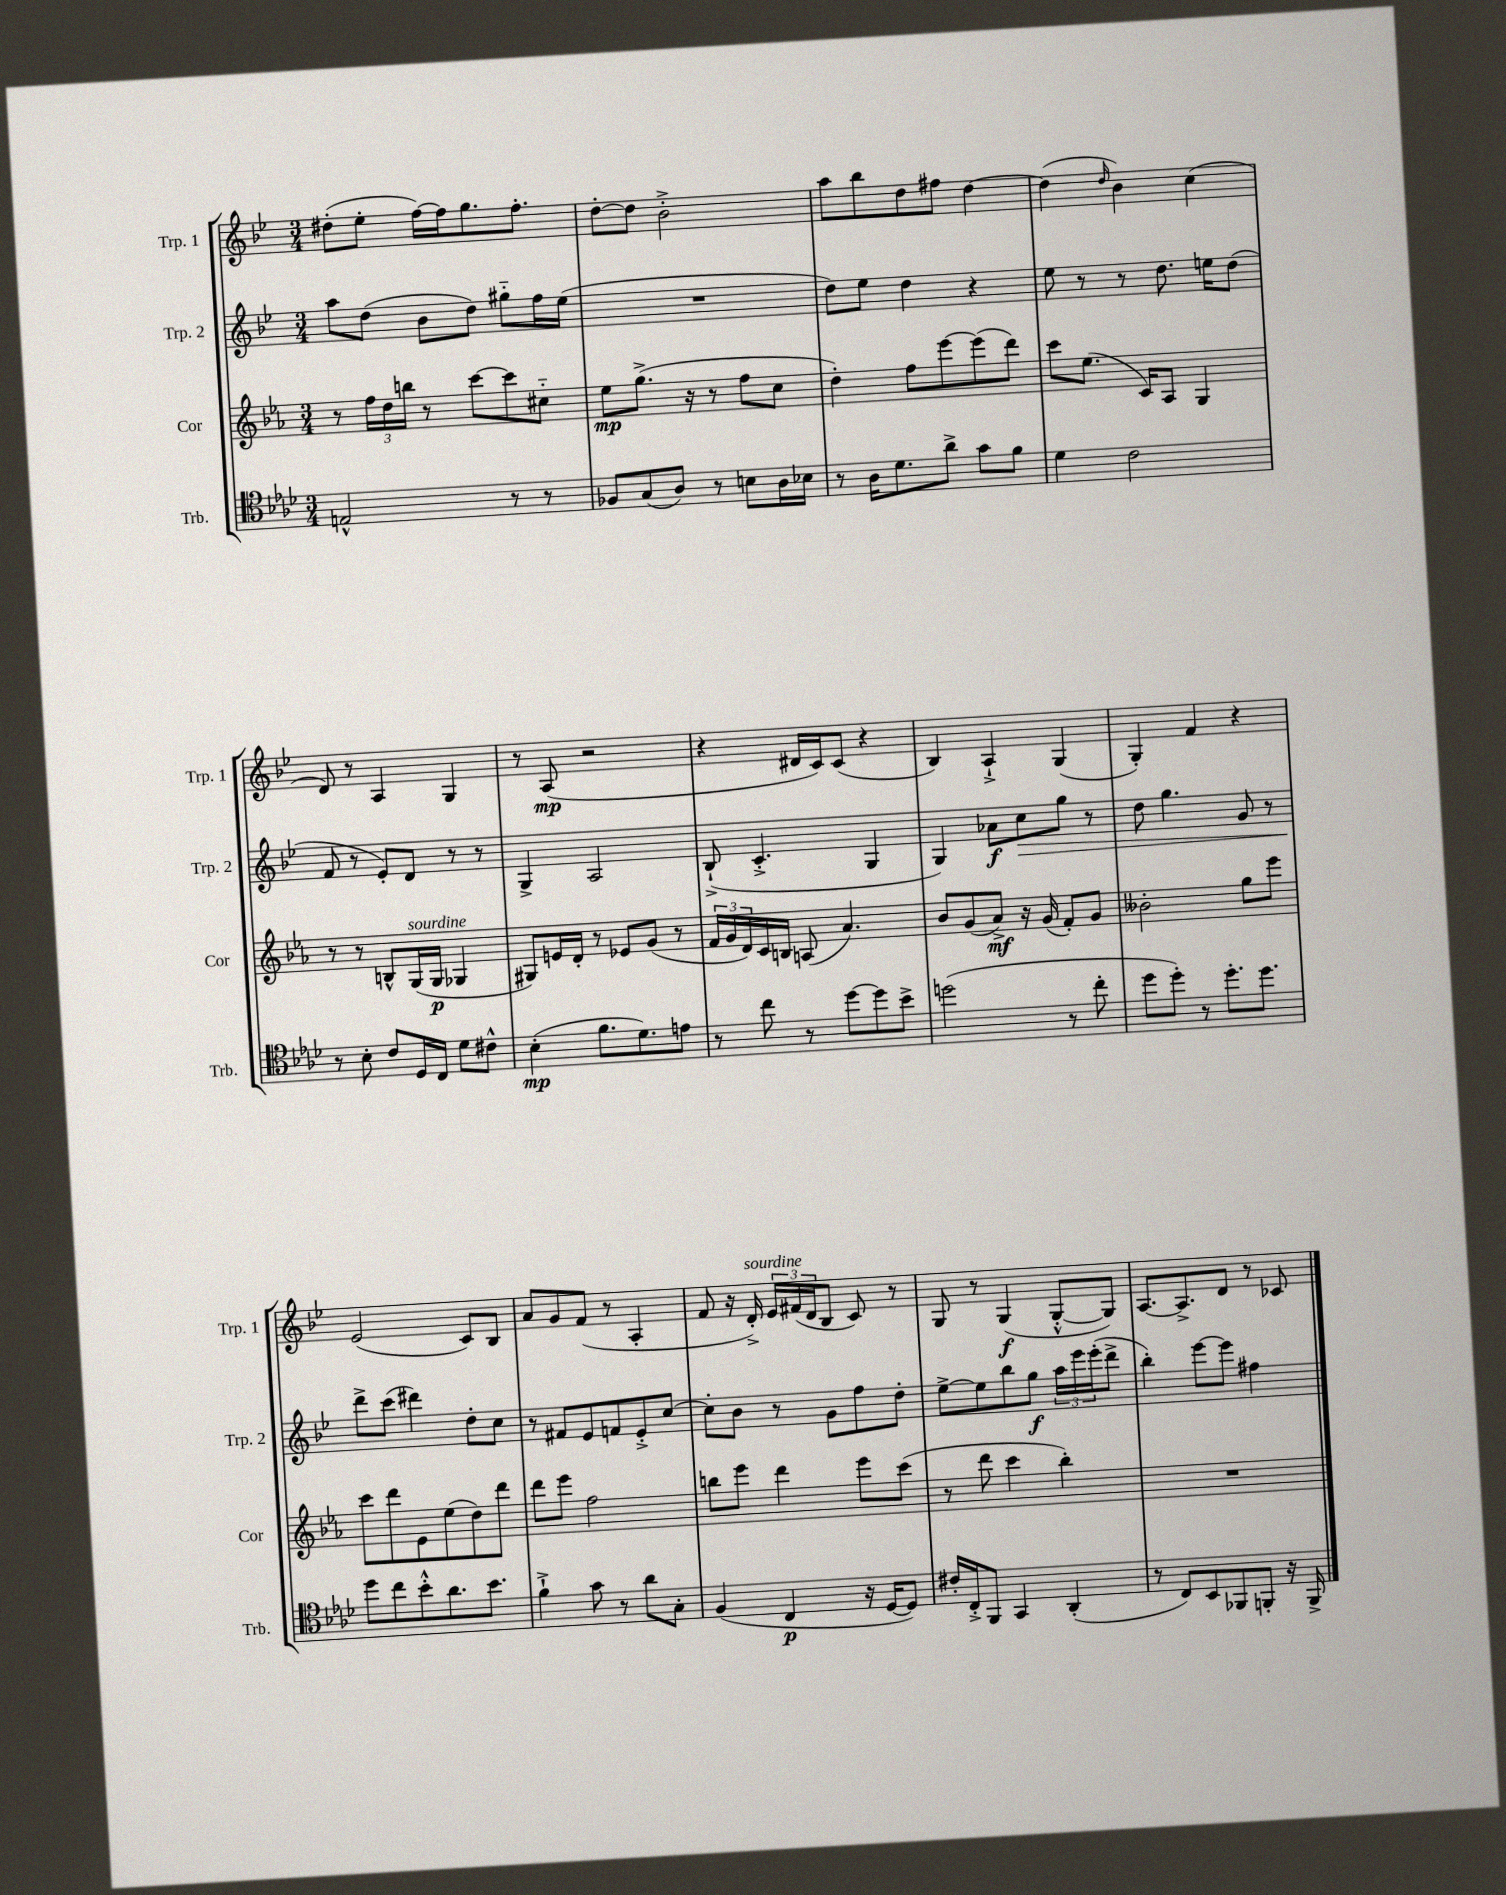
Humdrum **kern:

**kern	**kern	**kern	**kern
*staff4	*staff3	*staff2	*staff1
*clefC4	*clefG2	*clefG2	*clefG2
*k[b-e-a-d-]	*k[b-e-a-]	*k[b-e-]	*k[b-e-]
*M3/4	*M3/4	*M3/4	*M3/4
2E^^	8r	8aa	(8dd#'
.	24ff	(8dd	8ee-'
.	24dd	.	.
.	24bb	.	.
.	8r	8b-	[16ff)
.	.	.	16ff]
.	[8ccc	8dd)	8.gg
8r	8ccc]	8gg#'~	.
.	.	.	8.ff'
8r	8cc#'~	16ff	.
.	.	(16ee-	.
=	=	=	=
8F-	8ee-	2.r	[8dd'
(8G	(8.gg^	.	8dd]
8A-)	.	.	2b-'^
.	16r	.	.
8r	8r	.	.
8B	8ff	.	.
16A-	8cc	.	.
16B-	.	.	.
=	=	=	=
8r	4dd')	8dd)	8aa
16A-	.	8ee-	8bb-
8.d-	.	.	.
.	8ff	4dd	8dd
8a-^	[8eee-	.	8ff#
8g	(8eee-]	4r	[4dd
8f	8ddd)	.	.
=	=	=	=
4d-	8ccc	8ee-	(4dd]
.	(8.ee-	8r	.
.	.	.	16qqdd
2c	.	8r	4b-)
.	16c)	.	.
.	8A-	8.dd	.
.	4G	.	(4cc
.	.	16ee	.
.	.	(8dd	.
=	=	=	=
8r	8r	8f	8d)
8B-'	8r	8r	8r
8c	8B^^	8e-')	4A
16D-	(16G	8d	.
16C	16G	.	.
8d-	4G-	8r	4G
8c#^^	.	8r	.
=	=	=	=
(4B-'	8G#)	4G^	8r
.	16e	.	(8A
.	16d'	.	.
8.f	8r	2A	2r
.	8e-	.	.
8.d-)	.	.	.
.	(8g	.	.
8e	8r	.	.
=	=	=	=
8r	24f	(8B-`^	4r
.	24g	.	.
.	24d)	.	.
8cc	16c	4.c'^	.
.	16B	.	.
8r	(8A	.	16d#
.	.	.	16c)
[8dd-	4.a-)	.	(8c
8dd-]	.	4G	4r
8b-^	.	.	.
=	=	=	=
(2dd	8b-	4G)	4B-)
.	(8g	.	.
.	8a-^)	8a-	4A`^
.	16r	8cc	.
.	(16g	.	.
8r	8f')	8gg	(4G
8cc'	8g	8r	.
=	=	=	=
8dd-	2b--'	8dd	4G')
8dd-')	.	4.gg	.
8r	.	.	4f
8.dd-'	.	.	.
.	8gg	8g	4r
8.dd-	.	.	.
.	8eee-	8r	.
=	=	=	=
8dd-	8ccc	8ddd^	(2e-
8cc	8ddd	(8ccc	.
8b-'^^	8e-	4ddd#)	.
8.a-	(8ee-	.	.
.	8dd)	8dd'	8c)
8.b-	.	.	.
.	8ddd	8cc	8B-
=	=	=	=
4f`^	8ddd	8r	8a
.	8eee-	8f#	8g
8g	2ff	8e-	(8f
8r	.	8f	8r
8a-	.	8e-'^	4A'
8G'	.	[8cc	.
=	=	=	=
(4F	8bb	8cc']	8f
.	8eee-	8b-	16r
.	.	.	16d'^)
4C	4ddd	8r	24e-
.	.	.	(24f#
.	.	.	24d
.	.	8g	8B-
16r	8eee-	8ff	8c)
[16D-	.	.	.
8D-])	(8ccc	8dd'	8r
=	=	=	=
16c#'	8r	[8ee-^	8G
16C'^	.	.	.
8FF	8ddd	8ee-]	8r
4GG	4ccc	8bb-	(4G
.	.	8gg	.
(4AA-'	4bb-')	24aa	[8G'^^
.	.	24eee-	.
.	.	(24eee-'	.
.	.	8ddd^	8G])
=	=	=	=
8r	2.r	4bb-')	[8.A
8C)	.	.	.
.	.	.	8.A^]
8BB-	.	[8eee-	.
8FF-	.	8eee-]	8d
8FF'	.	4ff#	8r
16r	.	.	8c-
16FF^	.	.	.
==	==	==	==
*-	*-	*-	*-
